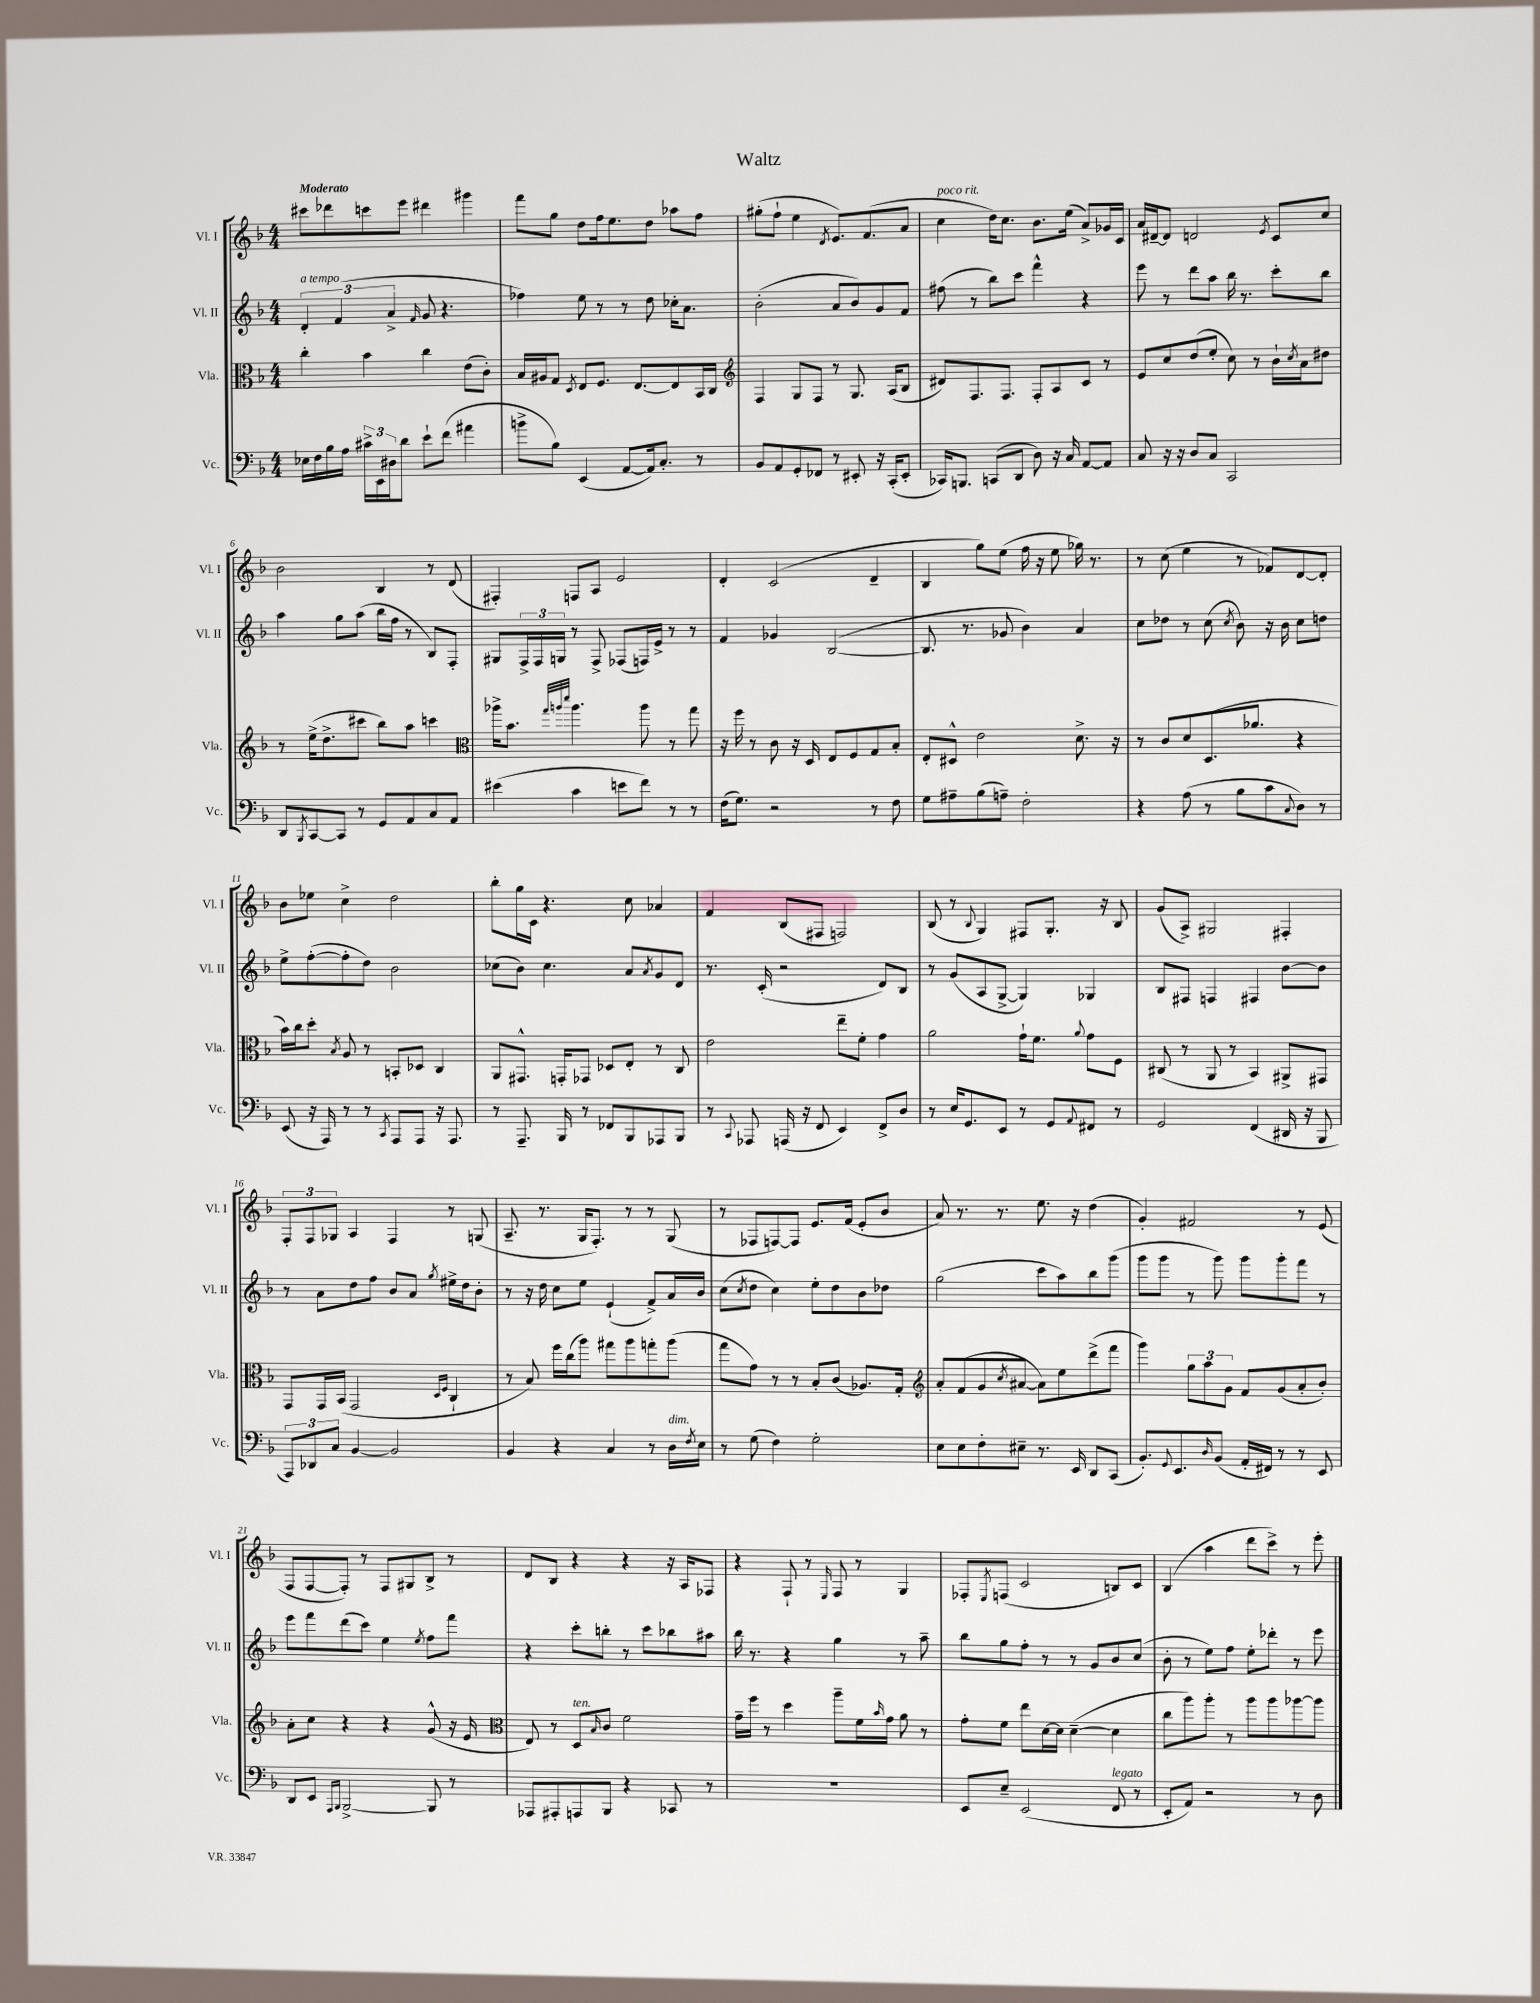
\header { title = "Waltz" }
<<
\new StaffGroup <<
\new Staff = "s0" \with { instrumentName = "Vl. I" shortInstrumentName = "Vl. I" } {
    \clef treble \key f \major \numericTimeSignature \time 4/4 \tempo "Moderato"
    cis'''8 des'''8 c'''8 e'''8 dis'''4 gis'''4 |
    f'''8 g''8 d''8 f''16 e''8. d''8 aes''8 f''8 |
    gis''8-.( f''8-! e''4 \acciaccatura { d'8 } e'8.) f'8.( a'8 |
    c''4^\markup { \italic "poco rit." } d''16) c''8. bes'8. e''16( a'8->) ges'16 c'16 |
    a'16 dis'16~-- dis'8 d'2 \acciaccatura { e'8 } c'8 c''8 |
    bes'2 bes4 r8 d'8( |
    fis4-.) f8 a8 e'2 |
    d'4-. c'2( d'4-- |
    bes4 g''8) e''8( f''16 r16 e''8 ges''16) r8. |
    r8 c''8( e''4 r8 fes'8) d'8~ d'8-. |
    bes'8 ees''8 c''4-> d''2 |
    bes''8-. g''16 c'16 r4. c''8 aes'4 |
    f'4 bes8( fis8 f2) |
    bes8( r8 \appoggiatura { bes8 } g4) fis8 g8.-. r16 bes8 |
    g'8( a8->) gis2 fis4-. |
    \tuplet 3/2 { f8-. f8 ges8 } a4 f4 r8 g8( |
    a8.-- r8. g16 f8.-.) r8 r8 g8( |
    r8 fes8 f8~) f8 e'8. f'16( e'8-. bes'8 |
    a'8) r8. r8. e''8. r16 d''4( |
    g'4-.) fis'2 r8 e'8( |
    f8 f8~ f8-.) r8 f8 gis8 bes8-> r8 |
    d'8 bes8 r4 r4 r16 a16 fes8 |
    r4 f8-! r8 \grace { e16 } f8 r8 g4 |
    fes8-. \acciaccatura { e8 } f8( c'2 b8) c'8 |
    bes4( a''4 d'''8 c'''8->) r8 e'''8-. \bar "|." |
}
\new Staff = "s1" \with { instrumentName = "Vl. II" shortInstrumentName = "Vl. II" } {
    \clef treble \key f \major \numericTimeSignature \time 4/4
    \tuplet 3/2 { d'4-.^\markup { \italic "a tempo" } f'4( a'4-> } \grace { f'16 } g'8 r4. |
    fes''4) e''8 r8 r8 d''8 ces''16-. a'8. |
    bes'2-.( a'8 bes'8) g'8 f'8 |
    fis''8( r8 bes''8) c'''8 f'''4-^ r4 |
    e'''8 r8 d'''8 a''8 bes''16 r8. c'''8-. bes''8 |
    a''4 g''8 a''8( bes''16 f''16 r8 bes8) f8-. |
    gis8 \tuplet 3/2 { f16-> f16 g16 } r8 f8-> fes8( f16) e'16-> r8 r8 |
    f'4 ges'4 bes2~( |
    bes8. r8. ges'8 bes'4) a'4 |
    c''8 des''8 r8 c''8( \acciaccatura { c''8 } bes'8) r16 bes'16 c''8 d''8 |
    e''8-> f''8~-.( f''8-. d''8) bes'2 |
    ces''8( bes'8) ces''4. a'8 \acciaccatura { a'8 } g'8 d'8 |
    r8. c'16-.( r2 d'8) bes8 |
    r8 g'8( a8 g8~-> g4) ges4 |
    bes8 fis8 f4 fis4 bes'8~ bes'8 |
    r8 a'8 d''8 f''8 bes'8 a'8 \acciaccatura { g''8 } eis''16-> d''16 bes'8-. |
    r8 r16 d''16 c''8 e''8 e'4-!( f'8->) a'16 bes'16 |
    c''8( \acciaccatura { c''8 } d''8 c''4) e''8-. d''8 bes'8 des''8 |
    g''2( c'''8 a''8) bes''8 g'''8( |
    g'''8 g'''8 r8 g'''8) g'''8 g'''8-. f'''8 r8 |
    e'''8 f'''8 d'''8( c'''8) e''4 \acciaccatura { e''8 } f''8 f'''8 |
    r4 c'''8-. b''8-. r8 c'''8 bes''8 ais''8 |
    bes''16 r8. r4 g''4 r8 a''8-- |
    bes''8 g''8 f''8-. r8 r8 g'8 bes'8 c''8( |
    bes'8-. r8 e''8) f''8 e''8-. des'''8-. r8 e'''8 \bar "|." |
}
\new Staff = "s2" \with { instrumentName = "Vla." shortInstrumentName = "Vla." } {
    \clef alto \key f \major \numericTimeSignature \time 4/4
    c''4-. bes'4 c''4 e'8( c'8-.) |
    bes16 ais16 g8 \acciaccatura { d8 } e8 f8. e8.~ e8 bes,16 c16 |
    \clef treble f4 g8 f8 r8 g8. a16( bes8 |
    dis'8) f8. f8. f8-. a8 c'8 r8 |
    e'8 c''8 d''8( e''8-. c''8) r8 bes'16-! \acciaccatura { c''8 } a'16 dis''8 |
    r8 e''16->( d''8.-> cis'''8 bes''8) a''8 c'''4 |
    \clef alto aes''16-> bes'8. \grace { g''32 a''32 d'''32 } a''4. a''8 r8 g''8 |
    r16 f''16 r8 c'8 r16 d16 e8 f8 g8 bes8-. |
    e8-. dis8-^ e'2 d'8.-> r16 |
    r8 c'8 d'8 d8.( aes'8. r4 |
    bes'16) c''16 d''8-. \acciaccatura { bes8 } a8 r8 b,8-. des8 c4 |
    a,8 gis,8.-^ g,16-. ges,8 des8 e8-. r8 c8 |
    e'2 e''8-- f'8-. g'4 |
    a'2 g'16-! f'8. \appoggiatura { a'8 } g'8 f8 |
    cis8( r8 a,8 r8 bes,4) ais,8-> gis,8 |
    g,8 g,16 bes,16( g,2 \grace { d16 f16 } c4-! |
    r8 bes8) f''16 c''16( a''8) gis''8 a''8 g''8-. a''8( |
    g''8 g'8) r8 r8 bes8-. c'8( aes8.) g16-. |
    \clef treble a'8-. f'8( g'8 \acciaccatura { c''8 } ais'8~ ais'8) e''8 d'''8->( f'''8 |
    g'''4) \tuplet 3/2 { g''8 a''8 g'8 } f'8 g'8( a'8-. bes'8-.) |
    a'8-. c''8 r4 r4 g'8-^( r16 e'16 |
    \clef alto e8) r8 d8^\markup { \italic "ten." } \grace { bes16 } c'8 f'2 |
    g'16-- f''16 r8 d''4 a''8-- f'16 \grace { bes'16 } g'16 a'8 r8 |
    g'8-. f'8 e''8 d'16~ d'16 d'4~--( d'4 |
    c''8 a''8) a''8-. r8 a''8 a''8 aes''8~ aes''8 \bar "|." |
}
\new Staff = "s3" \with { instrumentName = "Vc." shortInstrumentName = "Vc." } {
    \clef bass \key f \major \numericTimeSignature \time 4/4
    ees16 f16 bes16 a16 \tuplet 3/2 { cis'16-> e,16 dis16 } d'8 e'8-! f'8( ais'4 |
    b'8-> bes8) e,4( a,8~ a,16) c8.-. r8 |
    bes,8 a,8 g,8-. fes,8 r8 eis,8-. r16 c,16-.( eis,8-. |
    ces,16) b,,8. c,8( d,8 d8) r16 c16 a,8~ a,8 |
    c8 r16 r16 d8 c8 c,2 |
    d,8 \acciaccatura { bes,,8 } c,8~ c,8 r8 g,8 a,8 c8 a,8 |
    eis'4( c'4 e'8 f'8) r8 r8 |
    f16( g8.) r2 r8 f8 |
    g8 ais8-- bes8( a8--) f2-. |
    r4 a8( r8 bes8 c'8 \appoggiatura { c8 } d8) r8 |
    e,8( r16 a,,16) r8 r8 \acciaccatura { c,8 } a,,8 a,,8 r16 a,,8. |
    r8 a,,8.-- bes,,16 r8 fes,8 bes,,8 aes,,8 bes,,8 |
    r8 \appoggiatura { c,8 } aes,,8 a,,16( r16 f,8 e,4) f,8-> d8 |
    r8 e16 g,8. e,8 r8 g,8 \appoggiatura { a,8 } fis,8 r8 |
    g,2 f,4( dis,16 r16 bes,,8 |
    \tuplet 3/2 { a,,8) des,8 c8 } bes,4~ bes,2 |
    bes,4 r4 c4 r8 d16^\markup { \italic "dim." } \acciaccatura { f8 } e16 |
    r8 g8( f4) g2-. |
    e8 e8 f8-. eis8-- r8. e,16 d,8 c,8( |
    bes,8.-.) \appoggiatura { g,8 } e,8. \grace { d16 } bes,8( a,16-. fis,16) r8 r8 e,8 |
    d,8 e,8 \grace { a,,16 bes,,16 } bes,,2~-> bes,,8 r8 |
    aes,,8 ais,,8-. a,,8 bes,,8 r4 ces,8 r8 |
    R1 |
    e,8 e8-- e,2( f,8^\markup { \italic "legato" } r8 |
    e,8-. a,8) r2 r8 d8 \bar "|." |
}
>>
>>
